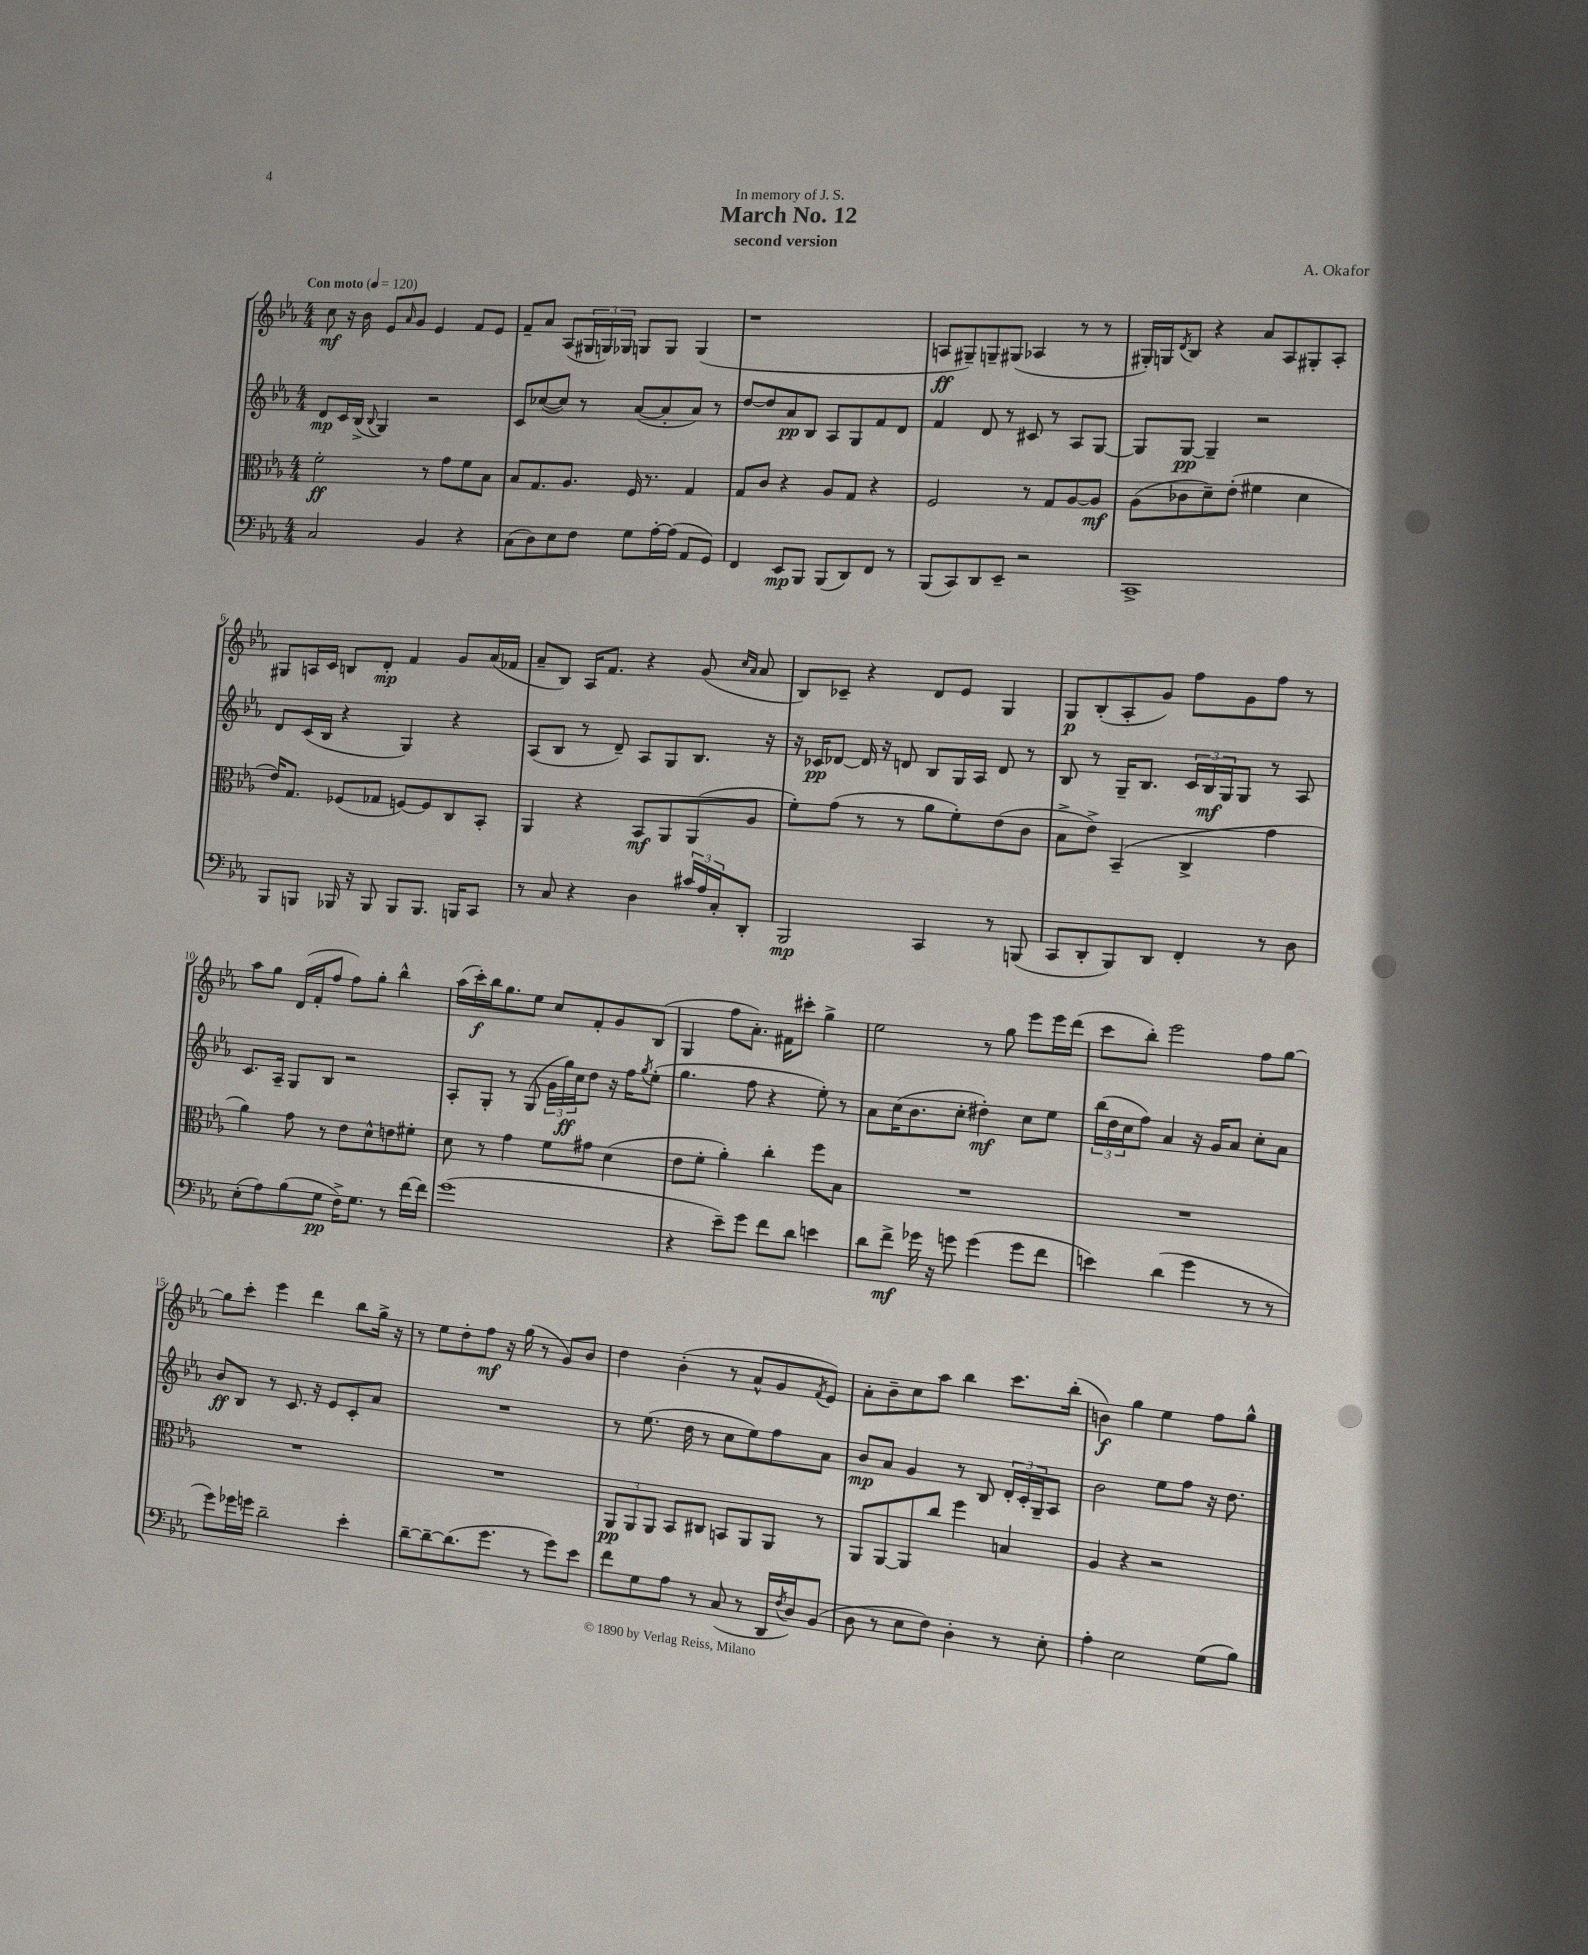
\header { title = "March No. 12" composer = "A. Okafor" subtitle = "second version" dedication = "In memory of J. S." }
<<
\new StaffGroup <<
\new Staff = "s0" {
    \clef treble \key ees \major \numericTimeSignature \time 4/4 \tempo "Con moto" 4 = 120
    c''8\mf r16 bes'16 ees'8 \grace { aes'16 } g'8 ees'4 f'8 ees'8 |
    f'8-- aes'8 aes8( \tuplet 3/2 { gis16 g16) ges16 } g8 g8 g4( |
    r1 |
    a8\ff gis8--) g8-- gis8( aes4 r8 r8 |
    gis16-.) g16 \acciaccatura { d'8 } bes8 r4 aes'8 aes8 gis8-. aes8-. |
    gis8 a16 c'16 b8 d'8-.\mp f'4 g'8 aes'16( fes'16 |
    aes'8-- bes8) aes16 f'8. r4 g'8( \grace { c''16 aes'16 } aes'8 |
    bes8) ces'8-- r4 d'8 ees'8 g4 |
    g8\p bes8-.( aes8-. g'8) f''8 g'8 f''8 r8 |
    aes''8 g''8 d'16( f'16-. f''8 f''8) g''8-. bes''4-^ |
    aes''16( c'''16-.\f) bes''16 g''8. ees''8 c''8 f'8-. g'8 bes8( |
    g4 f''8 aes'8.-.) fis'16 cis'''8-. g''4-> |
    ees''2 r8 g''8 ees'''8 ees'''16 d'''16( |
    c'''8 bes''8-.) ees'''2 f''8 g''8~ |
    g''8 c'''8-. ees'''4 d'''4 bes''8 g''16-> r16 |
    r8 ees''8 d''8-. f''8\mf r16 g''16( r8 g'8) bes'8 |
    d''4 bes'4-.( r8 aes'8-^ g'8 \acciaccatura { f'8 } ees'8) |
    aes'8-. bes'8-- c''8 aes''8 bes''4 c'''8. bes''16-.( |
    b'4\f) g''4 ees''4 f''8 g''8-^ \bar "|." |
}
\new Staff = "s1" {
    \clef treble \key ees \major \numericTimeSignature \time 4/4
    d'8\mp c'16 bes16->( \appoggiatura { bes8 } g4) r2 |
    c'8 ces''8~( ces''8) r8 aes'8~( aes'8-. aes'8) r8 |
    d''8~ d''8 aes'8\pp bes8 aes8 g8 f'8 d'8 |
    f'4 d'8 r8 cis'8 r8 aes8 g8~ |
    g8 g8~\pp g4-- r2 |
    d'8 c'16( bes16 r4 g4) r4 |
    aes8( bes8 r8 d'8--) aes8 g8 bes8. r16 |
    r16 ces'16\pp des'8~ des'16 r16 d'8 bes8 g16 aes16 d'8 r8 |
    bes8 r8 g16-- bes8. \tuplet 3/2 { c'16 bes16\mf g16 } g8 r8 aes8 |
    c'8. aes16-- g8 bes8 r2 |
    aes8-. g8-. r8 g8( \tuplet 3/2 { g'16 g''16\ff) c''16 } d''8 r16 f''16 \acciaccatura { g''8 } ees''8-.( |
    g''4. f''8 r4 ees''8-.) r8 |
    aes'8 c''16( bes'8. c''8-. dis''4-.\mf) c''8 ees''8 |
    \tuplet 3/2 { bes''16( d''16 c''16 } f''8) aes'4 r16 g'16 aes'8 c''8-. aes'8 |
    bes'8\ff bes8 r8 c'8. r16 ees'8 c'8-. aes'8 |
    R1 |
    r8 ees''8.( d''16 r8 c''8 ees''8) f''8 aes'8 |
    bes'8\mp aes'8 g'4 r8 bes8 \tuplet 3/2 { d'16-. c'16-. g16-- } aes8 |
    bes'2 ees''8 f''8 r16 d''8. \bar "|." |
}
\new Staff = "s2" {
    \clef alto \key ees \major \numericTimeSignature \time 4/4
    f'2-.\ff r8 g'8 f'8 bes8 |
    bes8 g8. aes8. f16 r8. g4 |
    g8 c'8 r4 aes8 g8 r4 |
    f2 r8 g8 aes8~ aes8\mf |
    aes8( ces'8 d'8--) ees'8-.( fis'4 d'4 |
    ees'16) g8. fes8( ges8 f8~) f8 c8 bes,8-. |
    aes,4 r4 bes,8\mf aes,8 aes,8( aes8 |
    f'8-.) g'8( r8 r8 aes'8 f'8-.) ees'8( c'8 |
    bes8-> ees'8->) bes,4--( c4-> g'4 |
    aes'4) g'8 r8 ees'8 d'8-^ e'8 fis'8-. |
    d'8 r8 g'4 f'8 gis'8 d'4( |
    ees'8 f'8-. aes'4-.) c''4-. f''8 bes8 |
    R1 |
    R1 |
    R1 |
    R1 |
    \tuplet 3/2 { aes,8\pp aes,8 aes,8 } bes,8 cis8 b,8 aes,8 aes,8 r8 |
    aes,8 aes,8~ aes,8 c''8 f''4 b4 |
    aes4 r4 r2 \bar "|." |
}
\new Staff = "s3" {
    \clef bass \key ees \major \numericTimeSignature \time 4/4
    c2 bes,4 r4 |
    c8( d8) ees8 f8 g8 aes16~-. aes16( aes,8 g,8) |
    f,4 ees,8\mp bes,,8 bes,,8( d,8) f,8 r8 |
    bes,,8( c,8) d,8 ees,8-- r2 |
    c,1-> |
    bes,,8 b,,8 bes,,16 r16 bes,,8 bes,,8 bes,,8. b,,16 c,8 |
    r8 c8 r4 d4 \tuplet 3/2 { cis'16 aes16 c16-. } d,8-. |
    bes,,2\mp c,4 r8 b,,8( |
    c,8 d,8-. bes,,8) d,8 f,4-. r8 d8 |
    ees8-.( aes8) bes8( g8\pp f16->) g8. r8 f'16~ f'16 |
    g'1( |
    r4 ees'8--) g'8 f'8 d'8 e'4 |
    d'8 f'8->\mf ges'16 r16 g'8 g'4( g'8 f'8 |
    e'4) d'4( g'4 r8 r8 |
    g'8) ges'16 g'16 d'2-- ees'4-. |
    d'8~-- d'8~-- d'8.( g'8. r8 g'8) ees'8 |
    f'8 g8 aes8 r8 c8( r8 d,16 \acciaccatura { f8 } d16) bes,8( |
    d8 r8 ees8 f8) d4-. r8 ees8-. |
    aes4-. ees2 g8( bes8) \bar "|." |
}
>>
>>
